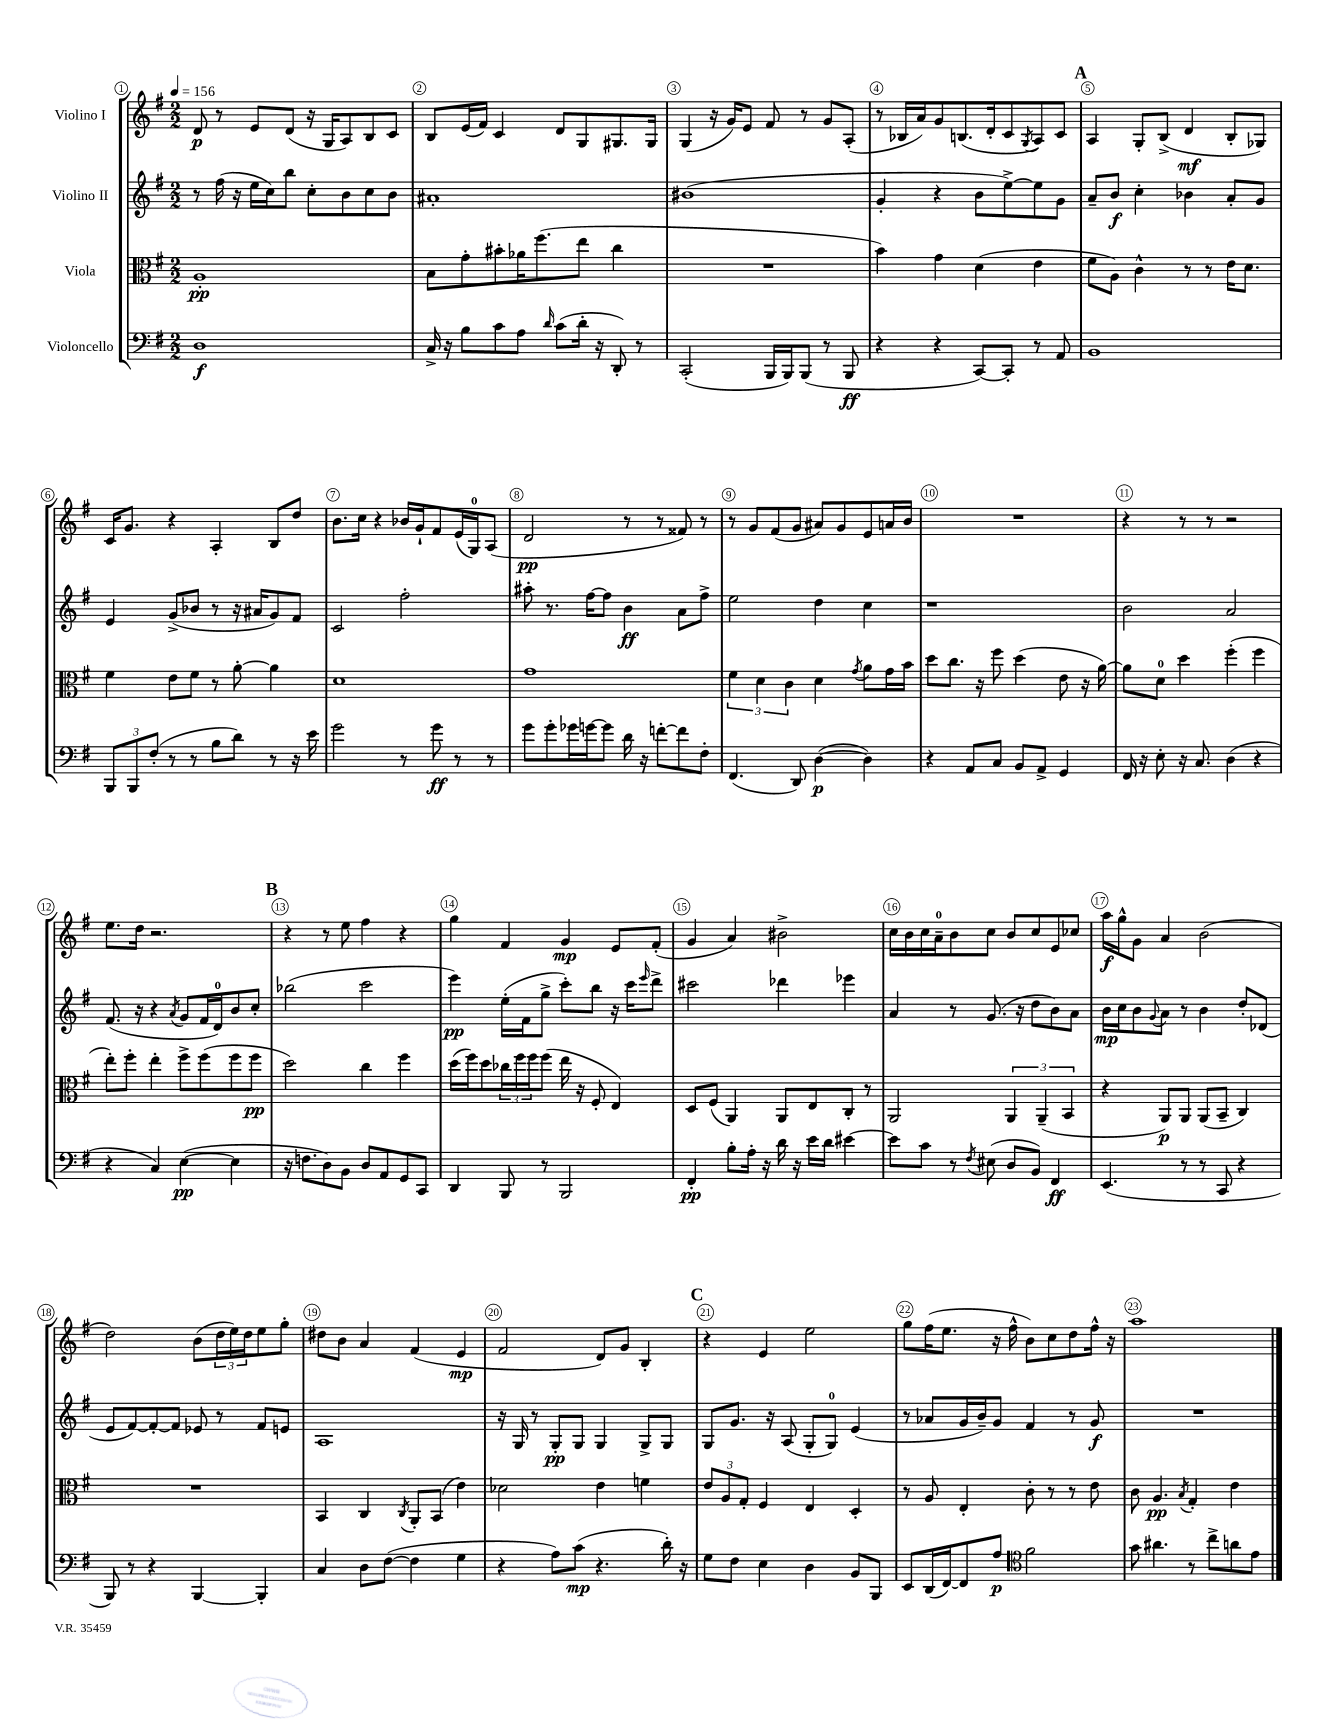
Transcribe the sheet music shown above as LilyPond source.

<<
\new StaffGroup <<
\new Staff = "s0" \with { instrumentName = "Violino I" } {
    \clef treble \key g \major \numericTimeSignature \time 2/2 \tempo 4 = 156
    d'8\p r8 e'8 d'8( r16 g16 a8) b8 c'8 |
    b8 e'16( fis'16) c'4 d'8 g8 gis8. gis16 |
    g4( r16 g'16) e'8 fis'8 r8 g'8 a8-.( |
    r8 bes16 a'16) g'8 b8.( d'16-. c'8 \acciaccatura { g8 } a8) c'8 |
    \mark \markup { \bold "A" } a4 g8-. b8->( d'4\mf b8-. ges8) |
    c'16 g'8. r4 a4-. b8 d''8 |
    b'8. c''16 r4 bes'16 g'16-! fis'8 e'16( g16-0) a8( |
    d'2\pp r8 r8 fisis'8) r8 |
    r8 g'8 fis'8( g'8 ais'8) g'8 e'8 a'16 b'16 |
    R1 |
    r4 r8 r8 r2 |
    e''8. d''16 r2. |
    \mark \markup { \bold "B" } r4 r8 e''8 fis''4 r4 |
    g''4 fis'4 g'4\mp e'8 fis'8-.( |
    g'4 a'4) bis'2-> |
    c''16 b'16 c''16 a'16-0-- b'8 c''8 b'8 c''8 e'8 ces''8 |
    a''16\f g''16-^ g'8 a'4 b'2( |
    d''2) b'8( \tuplet 3/2 { d''16 e''16) d''16 } e''8 g''8-. |
    dis''8 b'8 a'4 fis'4( e'4\mp |
    fis'2 d'8) g'8 b4-. |
    \mark \markup { \bold "C" } r4 e'4 e''2 |
    g''8 fis''16( e''8. r16 fis''16-^ b'8) c''8 d''8 fis''16-^ r16 |
    a''1 \bar "|." |
}
\new Staff = "s1" \with { instrumentName = "Violino II" } {
    \clef treble \key g \major \numericTimeSignature \time 2/2
    r8 fis''16( r16 e''16 c''16) b''8 c''8-. b'8 c''8 b'8 |
    ais'1-. |
    bis'1( |
    g'4-. r4 b'8 e''8~->) e''8 g'8 |
    \mark \markup { \bold "A" } a'8-- b'8\f c''4-. bes'4 a'8-. g'8 |
    e'4 g'8->( bes'8 r8 r16 ais'16 g'8) fis'8 |
    c'2 fis''2-. |
    ais''8-. r8. fis''16~ fis''8 b'4\ff a'8 fis''8-> |
    e''2 d''4 c''4 |
    r1 |
    b'2 a'2 |
    fis'8.( r16 r4 \acciaccatura { a'8 } g'8 fis'16 d'16-0) b'8 c''8-. |
    \mark \markup { \bold "B" } bes''2( c'''2 |
    e'''4\pp) e''16-.( fis'16 g''8-> c'''8-.) b''8 r16 c'''16 \grace { e'''16 } d'''8-> |
    cis'''2 des'''4 ees'''4 |
    a'4 r8 g'8.( r16 d''8 b'8) a'8 |
    b'16\mp c''16 b'8 \appoggiatura { g'8 } a'8 r8 b'4 d''8-. des'8( |
    e'8 fis'8~) fis'8~-. fis'8 ees'8 r8 fis'8 e'8 |
    a1 |
    r16 g16 r8 g8-.\pp g8 g4 g8-> g8 |
    \mark \markup { \bold "C" } g8 g'8. r16 a8( g8-. g8-0) e'4( |
    r8 aes'8 g'16 b'16--) g'8 fis'4 r8 g'8\f |
    R1 \bar "|." |
}
\new Staff = "s2" \with { instrumentName = "Viola" } {
    \clef alto \key g \major \numericTimeSignature \time 2/2
    a1-.\pp |
    b8 g'8-. bis'8-. aes'16 fis''8.( e''8 c''4 |
    R1 |
    b'4) g'4 d'4( e'4 |
    \mark \markup { \bold "A" } fis'8 a8) c'4-^ r8 r8 e'16 d'8. |
    fis'4 e'8 fis'8 r8 a'8~-. a'4 |
    d'1 |
    g'1 |
    \tuplet 3/2 { fis'4 d'4 c'4 } d'4 \acciaccatura { g'8 } a'8 g'16 b'16 |
    d''8 c''8. r16 fis''8 d''4( e'8 r16 a'16~) |
    a'8 d'8-0 d''4 fis''4-.( fis''4 |
    e''8-.) fis''8-. e''4-. fis''8-> fis''8( fis''8 fis''8\pp |
    \mark \markup { \bold "B" } d''2) c''4 fis''4 |
    d''16( fis''16) d''8 \tuplet 3/2 { ces''16 fis''16 fis''16 } fis''8( e''16 r16 fis8-. e4) |
    d8 fis8( a,4) a,8 e8 c8-. r8 |
    a,2 \tuplet 3/2 { a,4 a,4--( b,4 } |
    r4 a,8\p) a,8 a,8( b,8-- c4) |
    R1 |
    b,4 c4 \acciaccatura { c8 } a,8-. b,8( e'4) |
    des'2 e'4 f'4 |
    \mark \markup { \bold "C" } \tuplet 3/2 { e'8 a8 g8-. } fis4 e4 d4-. |
    r8 a8 e4-. c'8-. r8 r8 e'8 |
    c'8 a4.\pp \acciaccatura { b8 } g4-. e'4 \bar "|." |
}
\new Staff = "s3" \with { instrumentName = "Violoncello" } {
    \clef bass \key g \major \numericTimeSignature \time 2/2
    d1\f |
    c16-> r16 b8 c'8 a8 \grace { d'16 } c'8( d'16-. r16 d,8-.) r8 |
    c,2-.( b,,16 b,,16) b,,8( r8 b,,8\ff |
    r4 r4 c,8~) c,8-. r8 a,8 |
    \mark \markup { \bold "A" } b,1 |
    \tuplet 3/2 { b,,8 b,,8 fis8-.( } r8 r8 b8 d'8) r8 r16 e'16 |
    g'2 r8 g'8\ff r8 r8 |
    g'8 g'8-. ges'16 g'16~ g'8 d'16 r16 f'8~-. f'8 fis8-. |
    fis,4.( d,8) d4~\p( d4) |
    r4 a,8 c8 b,8 a,8-> g,4 |
    fis,16 r16 e8-. r16 c8. d4( r4 |
    r4 c4) e4~\pp( e4 |
    \mark \markup { \bold "B" } r16 f8. d8) b,8 d8 a,8 g,8 c,8 |
    d,4 b,,8 r8 b,,2 |
    fis,4-.\pp b8-. a16-. r16 d'16 r16 e'16 d'16 eis'4~ |
    eis'8 c'8 r8 \acciaccatura { fis8 } eis8( d8 b,8) fis,4\ff |
    e,4.( r8 r8 c,8 r4 |
    b,,8) r8 r4 b,,4~ b,,4-. |
    c4 d8 fis8~( fis4 g4 |
    r4 a8) c'8\mp( r4. d'16-.) r16 |
    \mark \markup { \bold "C" } g8 fis8 e4 d4 b,8 b,,8 |
    e,8 d,16( fis,16~) fis,8 a8\p \clef tenor fis'2 |
    g'8 ais'4. r8 c''8-> a'8 e'8 \bar "|." |
}
>>
>>
\layout { \context { \Score \override BarNumber.break-visibility = ##(#f #t #t) barNumberVisibility = #all-bar-numbers-visible \override BarNumber.stencil = #(make-stencil-circler 0.1 0.3 ly:text-interface::print) } }
